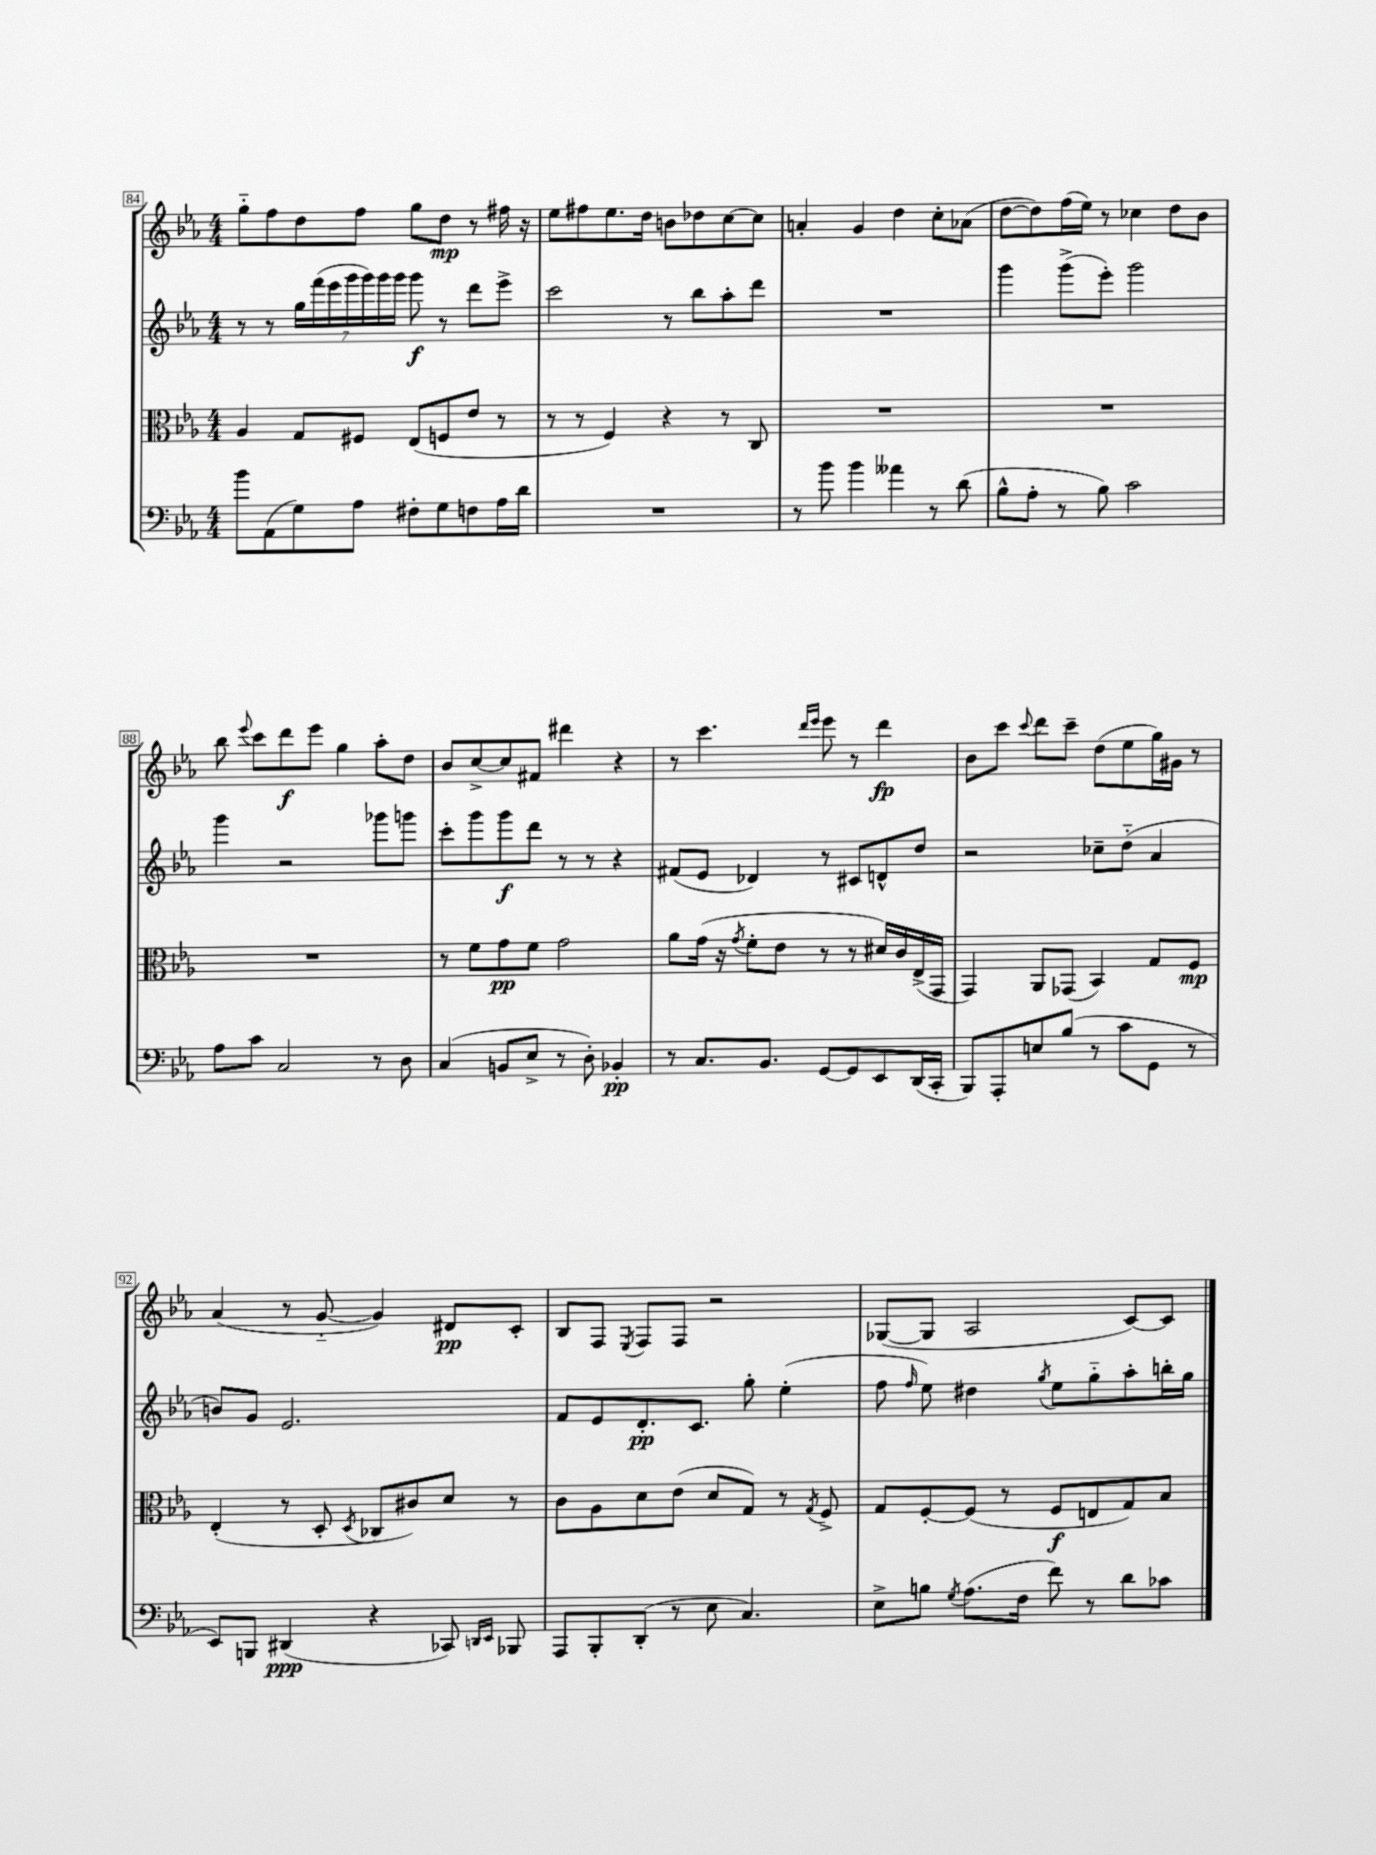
<<
\new StaffGroup <<
\new Staff = "s0" {
    \clef treble \key ees \major \numericTimeSignature \time 4/4
    \autoBeamOff g''8[-_ f''8 d''8 f''8] g''8[ d''8]\mp r8 fis''16 r16 |
    ees''8[ fis''8 ees''8. d''16] b'8[ des''8 c''8~ c''8] |
    a'4-. g'4 d''4 c''8[-. aes'8]( |
    d''8[~ d''8) f''16( ees''16]) r8 ces''4 d''8[ bes'8] |
    bes''8 \appoggiatura { ees'''8 } c'''8[ d'''8\f ees'''8] g''4 aes''8[-. d''8] |
    bes'8[ c''8~-> c''8 fis'8] dis'''4 r4 |
    r8 c'''4. \grace { d'''16[ ees'''16] } ees'''8 r8 d'''4\fp |
    bes'8[ c'''8] \appoggiatura { c'''8 } d'''8[ c'''8]-- d''8[( ees''8 g''16) gis'16] r8 |
    aes'4( r8 g'8~-_ g'4) dis'8[\pp c'8]-. |
    bes8[ f8] \acciaccatura { ees8 } f8[ f8] r2 |
    ges8[~( ges8] aes2 c'8[~) c'8] \bar "|." |
}
\new Staff = "s1" {
    \clef treble \key ees \major \numericTimeSignature \time 4/4
    \autoBeamOff r8 r8 \tuplet 7/4 { g''16[ f'''16( ees'''16 g'''16 g'''16) g'''16 g'''16] } g'''8\f r8 d'''8[ ees'''8]-> |
    c'''2 r8 bes''8[ aes''8-. d'''8] |
    R1 |
    g'''4 g'''8[->( ees'''8]-.) g'''2 |
    g'''4 r2 ges'''8[ g'''8] |
    c'''8[-. g'''8 g'''8\f d'''8] r8 r8 r4 |
    fis'8[( ees'8] des'4) r8 cis'8[ d'8-^ d''8] |
    r2 ces''8[-- d''8]-_( aes'4 |
    b'8[) g'8] ees'2. |
    f'8[ ees'8 d'8.-.\pp c'8.] g''8-. ees''4-.( |
    f''8 \grace { f''16 } ees''8) dis''4 \acciaccatura { g''8 } ees''8[ g''8-_ aes''8-. b''16-. g''16] \bar "|." |
}
\new Staff = "s2" {
    \clef alto \key ees \major \numericTimeSignature \time 4/4
    \autoBeamOff aes4 g8[ fis8] ees8[( f8 ees'8] r8 |
    r8 r8 f4) r4 r8 c8 |
    R1 |
    R1 |
    R1 |
    r8 f'8[ g'8\pp f'8] g'2 |
    aes'8[ g'16]( r16 \acciaccatura { g'8 } f'8[-. ees'8] r8 r8 dis'16[) c'16 ees16->( g,16] |
    g,4) aes,8[ ges,8]( bes,4) g8[ f8]\mp |
    ees4-.( r8 d8-. \acciaccatura { d8 } ces8[ cis'8) d'8] r8 |
    c'8[ aes8 d'8 ees'8]( d'8[ g8]) r8 \acciaccatura { g8 } f8-> |
    g8[ f8~-. f8]( r8 f8[\f e8 g8) bes8] \bar "|." |
}
\new Staff = "s3" {
    \clef bass \key ees \major \numericTimeSignature \time 4/4
    \autoBeamOff bes'8[ aes,8( g8) aes8] fis8[-. g8 f8 aes16 d'16] |
    R1 |
    r8 bes'8 bes'4 aeses'4 r8 d'8( |
    bes8[-^ aes8]-. r8 bes8) c'2 |
    aes8[ c'8] c2 r8 d8 |
    c4( b,8[ ees8]-> r8 d8-.) bes,4-.\pp |
    r8 c8.[ bes,8.] g,8[~ g,8 ees,8 d,16( c,16]-. |
    bes,,8[) aes,,8-. e8 bes8]( r8 c'8[ g,8] r8 |
    ees,8[) b,,8] dis,4\ppp( r4 ces,8) \grace { d,16[ ees,16] } bes,,8 |
    aes,,8[ bes,,8-. d,8]-.( r8 ees8 c4.) |
    ees8[-> b8] \acciaccatura { g8 } aes8.[( f16] f'8) r8 d'8[ ces'8] \bar "|." |
}
>>
>>
\layout { \context { \Score currentBarNumber = #84 \override BarNumber.stencil = #(make-stencil-boxer 0.1 0.3 ly:text-interface::print) } }
